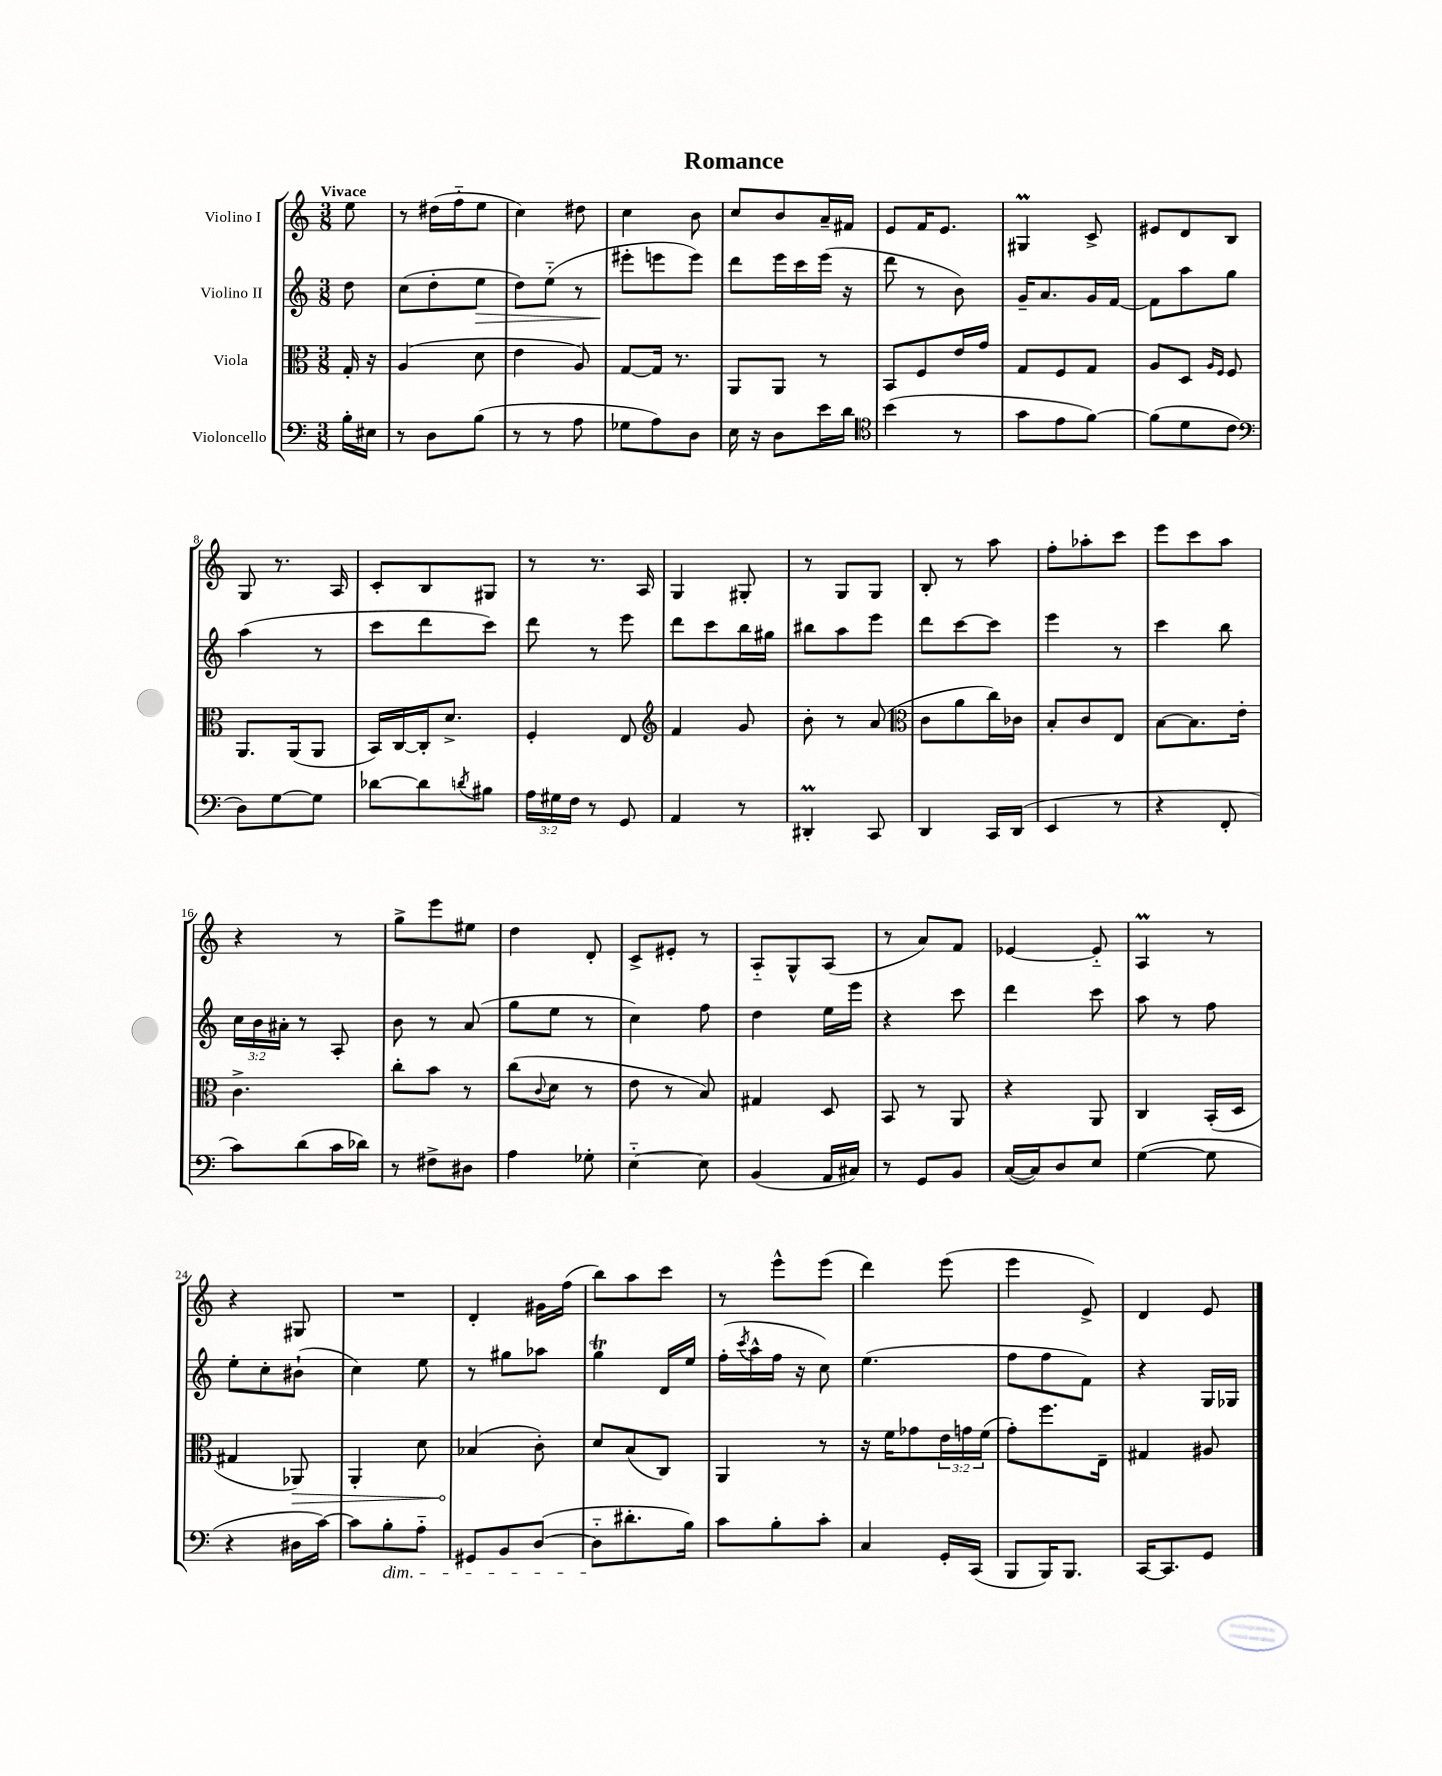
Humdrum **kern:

**kern	**kern	**kern	**kern
*staff4	*staff3	*staff2	*staff1
*clefF4	*clefC3	*clefG2	*clefG2
*k[]	*k[]	*k[]	*k[]
*M3/8	*M3/8	*M3/8	*M3/8
16B'	16G'	8dd	8ee
16E#	16r	.	.
=	=	=	=
8r	(4A	(8cc	8r
8D	.	8dd'	(16dd#
.	.	.	16ff'~
(8B	8d	8ee	8ee
=	=	=	=
8r	4e	8dd)	4cc)
8r	.	(8ee'~	.
8A	8A)	8r	8dd#
=	=	=	=
8G-	[8G	8eee#'	4cc
8A)	16G]	8eee	.
.	8.r	.	.
8D	.	8eee)	8b
=	=	=	=
16E	8AA	8ddd	8cc
16r	.	.	.
8D	8AA	16eee	8b
.	.	16ccc	.
16e	8r	(16eee	16a~
16d	.	16r	16f#
=	=	=	=
*clefC4	*	*	*
(4b	8BB	8ddd	8e
.	8F	8r	16f
.	.	.	8.e
8r	16e	8b)	.
.	16g	.	.
=	=	=	=
8g	8G	16g~	4G#
.	.	8.a	.
8e	8F	.	.
[8f)	8G	16g	8c^
.	.	[16f	.
=	=	=	=
(8f]	8A	8f]	8e#
8d	8D	8aa	8d
.	16qqA	.	.
.	16qqF	.	.
8c	8F	8gg	8B
=	=	=	=
*clefF4	*	*	*
8D)	8.AA	(4aa	8G
[8G	.	.	8.r
.	(16AA	.	.
8G]	8AA	8r	.
.	.	.	16A
=	=	=	=
[8d-	16BB)	8ccc	8c'
.	[16C	.	.
8d-]	16C']	8ddd	8B
.	8.d^	.	.
8qd	.	.	.
8B#	.	8ccc)	8G#
=	=	=	=
24A	4F'	8ddd	8r
24G#	.	.	.
24F	.	.	.
8r	.	8r	8.r
8GG	8E	8eee	.
.	.	.	16A
=	=	=	=
*	*clefG2	*	*
4AA	4f	8ddd	4G
.	.	8ccc	.
8r	8g	16bb	8G#'
.	.	16gg#	.
=	=	=	=
4DD#'	8b'	8bb#	8r
.	8r	8aa	8G
8CC	(8a	8eee	8G
=	=	=	=
*	*clefC3	*	*
4DD	8c	8ddd	8B'
.	8a	[8ccc	8r
16CC	16cc)	8ccc]	8aa
(16DD	16c-	.	.
=	=	=	=
4EE	8B'	4eee	8ff'
.	8c	.	8aa-'
8r	8E	8r	8ccc
=	=	=	=
4r	[8B	4ccc	8eee
.	8.B]	.	8ccc
8FF'	.	8bb	8aa
.	16e'	.	.
=	=	=	=
8c)	4.c^	24cc	4r
.	.	24b	.
.	.	24a#'	.
(8d	.	8r	.
16c	.	8A'	8r
16d-)	.	.	.
=	=	=	=
8r	8cc'	8b	8gg^
8F#^	8b	8r	8eee
8D#	8r	(8a	8ee#
=	=	=	=
4A	(8cc	8gg	4dd
.	8qqc	.	.
.	8d	8ee	.
8G-'	8r	8r	8d'
=	=	=	=
[4E'~	8e	4cc)	8c^
.	8r	.	8e#'
8E]	8B)	8ff	8r
=	=	=	=
(4BB	4G#	4dd	8A'~
.	.	.	8G^^
16AA	8D	16ee	(8A
16C#)	.	16eee	.
=	=	=	=
8r	8BB	4r	8r
8GG	8r	.	8a)
8BB	8AA	8ccc	8f
=	=	=	=
([16C	4r	4ddd	[4e-
16C])	.	.	.
8D	.	.	.
8E	8AA	8ccc	8e-'~]
=	=	=	=
([4G	4C	8aa	4A
.	.	8r	.
8G]	(16BB'	8ff	8r
.	16D	.	.
=	=	=	=
4r	4G#	8ee'	4r
.	.	8cc'	.
16D#	8AA-)	(8b#`	8G#
[16c)	.	.	.
=	=	=	=
8c]	4AA'	4cc)	4.r
8B'	.	.	.
8A'~	8d	8ee	.
=	=	=	=
8GG#	(4B-	8r	4d'
8BB	.	8gg#	.
([8D	8c')	8aa-	16g#
.	.	.	(16ff
=	=	=	=
8D'~]	8d	4gg	8bb)
8.d#'	(8B	.	8aa
.	8C)	16d	8ccc
16B)	.	16ee	.
=	=	=	=
8c	4AA	(16ff'	8r
.	.	8qccc	.
.	.	16aa^^	.
8B'	.	16ff	8eee^^
.	.	16r	.
8c'	8r	8cc)	(8eee
=	=	=	=
4C	16r	(4.ee	4ddd)
.	16f	.	.
.	8g-	.	.
16GG'	24e	.	(8eee
.	24g	.	.
(16CC	.	.	.
.	(24f	.	.
=	=	=	=
8BBB	8g')	8ff	4eee
16BBB)	8.ff	8ff	.
8.BBB	.	.	.
.	.	8f)	8e^)
.	16E~	.	.
=	=	=	=
[16CC	4G#	4r	4d
8.CC]	.	.	.
8GG	8A#	16G	8e
.	.	16G-	.
==	==	==	==
*-	*-	*-	*-
